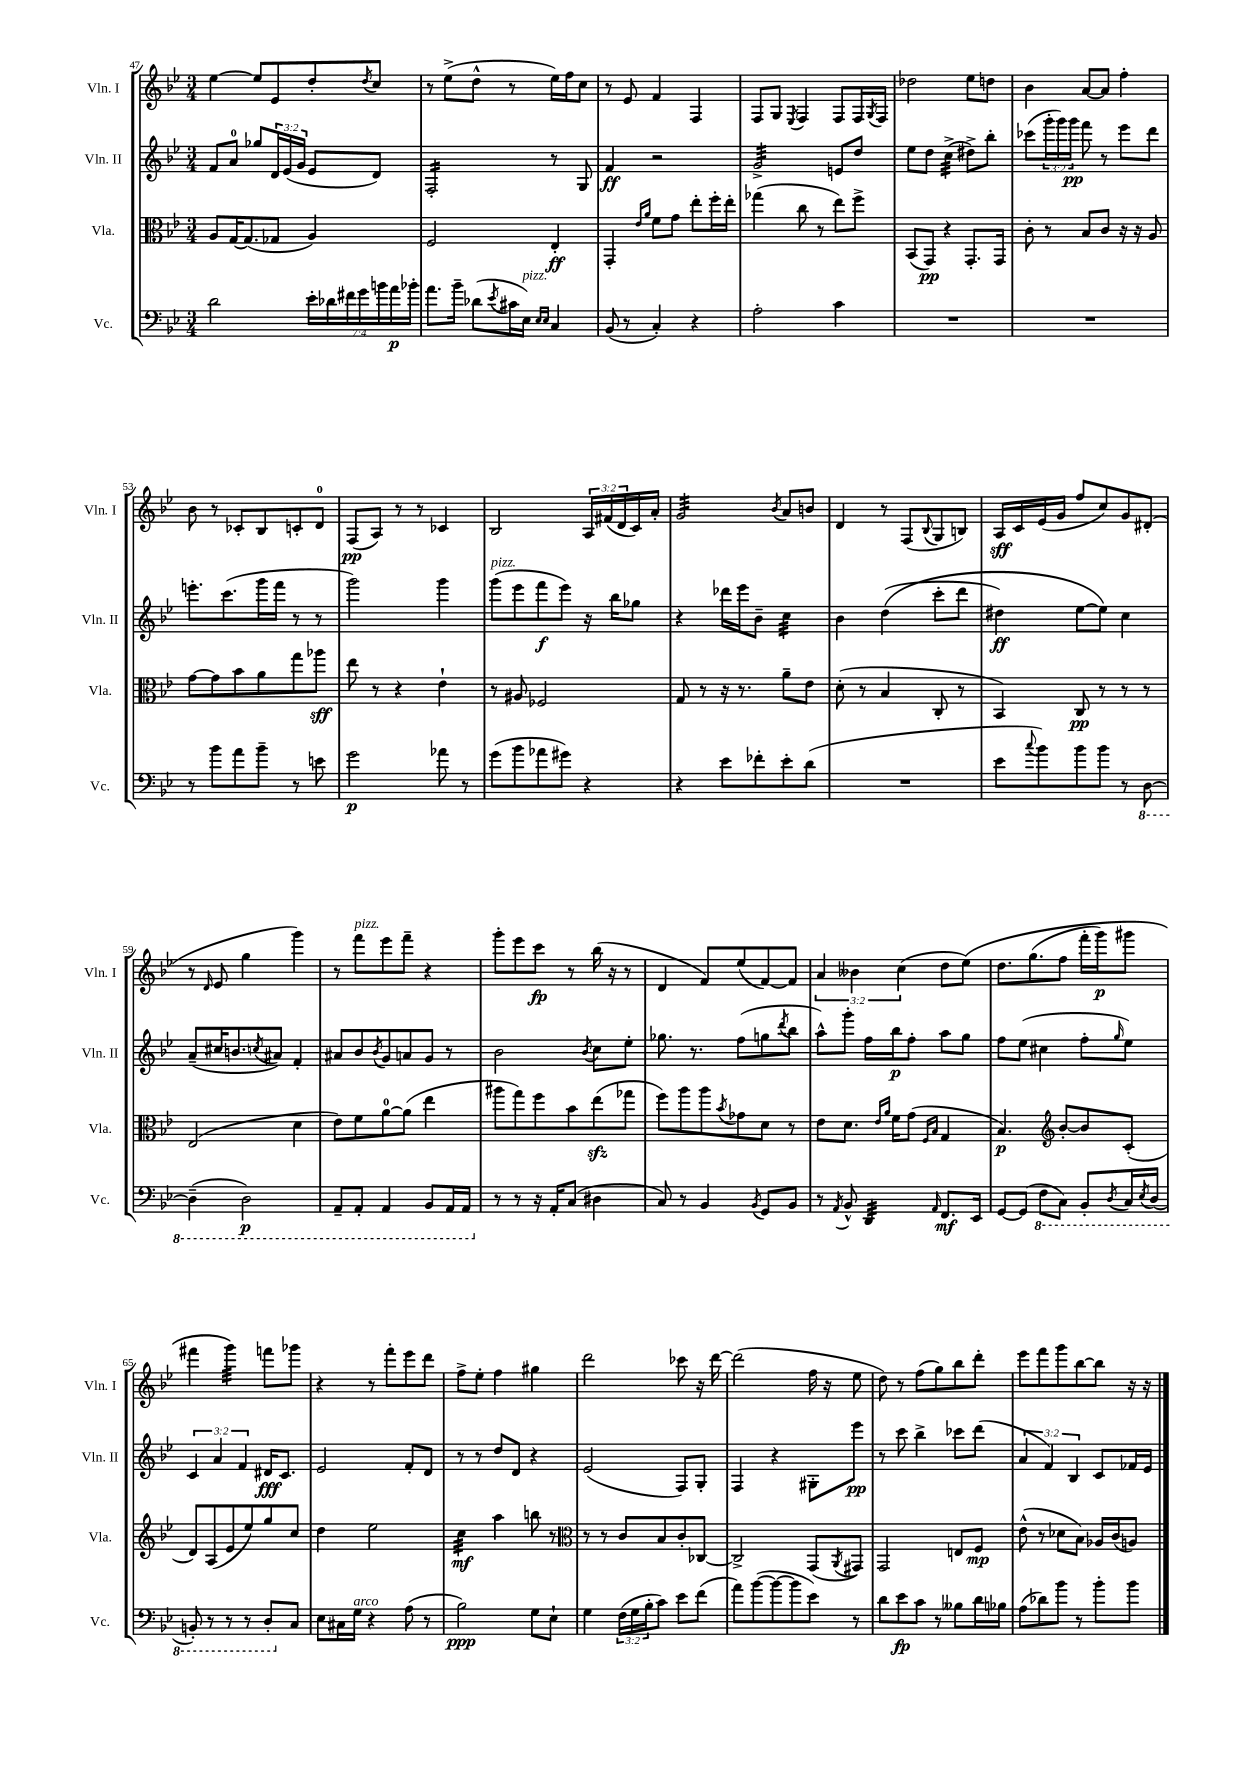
<<
\new StaffGroup <<
\new Staff = "s0" \with { instrumentName = "Vln. I" shortInstrumentName = "Vln. I" } {
    \clef treble \key bes \major \numericTimeSignature \time 3/4 \override Staff.TupletNumber.text = #tuplet-number::calc-fraction-text
    ees''4~ ees''8 ees'8 d''8-. \acciaccatura { d''8 } c''8 |
    r8 ees''8->( d''8-^ r8 ees''16) f''16 c''8 |
    r8 ees'8 f'4 f4 |
    f8 g8 \acciaccatura { ees8 } f4 f8 f16 \acciaccatura { g8 } f16 |
    des''2 ees''8 d''8 |
    bes'4 a'8~ a'8 f''4-. |
    bes'8 r8 ces'8-. bes8 c'8-. d'8-0 |
    f8\pp( a8) r8 r8 ces'4 |
    bes2 \tuplet 3/2 { a16 fis'16( d'16 } c'16) a'16-. |
    g'2:32 \acciaccatura { bes'8 } a'8 b'8 |
    d'4 r8 f8( \appoggiatura { bes8 } g8 b8) |
    a16\sff c'16 ees'16( g'16 f''8 c''8) g'8 dis'8-.( |
    r8 \grace { d'16 } ees'8 g''4 g'''4) |
    r8 f'''8^\markup { \italic "pizz." } ees'''8 f'''8-- r4 |
    g'''8-. ees'''8 c'''8\fp r8 bes''16( r16 r8 |
    d'4 f'8) ees''8( f'8~) f'8 |
    \tuplet 3/2 { a'4 beses'4 c''4( } d''8 ees''8)\( |
    d''8. g''8.( f''8 f'''16-. g'''16\p) gis'''8 |
    fis'''4 g'''4:32\) f'''8 ges'''8 |
    r4 r8 f'''8-. ees'''8 d'''8 |
    f''8-> ees''8-. f''4 gis''4 |
    d'''2 ces'''8 r16 d'''16~ |
    d'''2( f''16 r16 ees''8 |
    d''8) r8 f''8( g''8) bes''8 d'''8-. |
    ees'''8 f'''8 g'''8 bes''8~ bes''8 r16 r16 \bar "|." |
}
\new Staff = "s1" \with { instrumentName = "Vln. II" shortInstrumentName = "Vln. II" } {
    \clef treble \key bes \major \numericTimeSignature \time 3/4 \override Staff.TupletNumber.text = #tuplet-number::calc-fraction-text
    f'8 a'8-0 ges''8 \tuplet 3/2 { d'16 ees'16( g'16 } ees'8 d'8) |
    f2:16-. r8 g8 |
    f'4\ff r2 |
    g'2:32-> e'8 d''8 |
    ees''8 d''8 c''4:32->( dis''8->) bes''8-. |
    ces'''8( \tuplet 3/2 { g'''16-. g'''16) g'''16\pp } f'''8 r8 ees'''8 d'''8 |
    e'''8.-. c'''8.( g'''16 f'''16 r8 r8 |
    g'''2) g'''4 |
    g'''8^\markup { \italic "pizz." }( ees'''8 f'''8\f ees'''8) r16 bes''16 ges''8 |
    r4 des'''16 ees'''16 bes'8-- c''4:32 |
    bes'4 d''4(\( c'''8-. d'''8 |
    dis''4\ff) ees''8~ ees''8\) c''4 |
    a'8--( cis''16 b'8. \acciaccatura { c''8 } ais'8) f'4-. |
    ais'8 bes'8 \acciaccatura { bes'8 } g'8 a'8 g'8 r8 |
    bes'2 \acciaccatura { bes'8 } c''8 ees''8-. |
    ges''8. r8. f''8( g''8 \acciaccatura { d'''8 } bes''8 |
    a''8-^) g'''8-. f''16 bes''16\p f''8-. a''8 g''8 |
    f''8 ees''8( cis''4 f''8-. \grace { g''16 } ees''8) |
    \tuplet 3/2 { c'4 a'4 f'4 } dis'16\fff c'8. |
    ees'2 f'8-. d'8 |
    r8 r8 d''8 d'8 r4 |
    ees'2( f8) g8-. |
    f4 r4 gis8-. ees'''8\pp |
    r8 c'''8 bes''4-> ces'''8 d'''8( |
    \tuplet 3/2 { a'4 f'4) bes4 } c'8 fes'16 ees'16 \bar "|." |
}
\new Staff = "s2" \with { instrumentName = "Vla." shortInstrumentName = "Vla." } {
    \clef alto \key bes \major \numericTimeSignature \time 3/4
    a8 g16~ g8.( ges8 a4) |
    f2 ees4-.\ff |
    g,4-. \grace { ees'16 a'16 } f'8 g'8 ees''8-. f''16-. ees''16-. |
    ges''4( c''8 r8 ees''8) f''8-> |
    bes,8( g,8\pp) r4 g,8.-. g,16 |
    c'8-. r8 bes8 c'8 r16 r16 a8 |
    g'8~ g'8 bes'8 a'8 g''8 aes''8\sff |
    ees''8 r8 r4 ees'4-! |
    r8 ais8 fes2 |
    g8 r8 r16 r8. a'8-- ees'8 |
    d'8-.( r8 bes4 c8-. r8 |
    bes,4) c8\pp r8 r8 r8 |
    ees2( d'4 |
    ees'8) f'8 a'8-0~ a'8( ees''4 |
    ais''8 g''8) f''8 bes'8 ees''8\sfz( ges''8 |
    f''8) a''8 a''8 \acciaccatura { bes'8 } ges'8 d'8 r8 |
    ees'8 d'8. \grace { ees'16 a'16 } f'16 g'8( \grace { f16 bes16 } g4 |
    bes4.\p) \clef treble bes'8~-. bes'8 c'8-.( |
    d'8) a8( ees'8 ees''8) g''8 c''8 |
    d''4 ees''2 |
    c''4:32\mf a''4 b''8 r8 |
    \clef alto r8 r8 c'8 bes8 c'8-. ces8~ |
    ces2-> g,8( \acciaccatura { a,8 } gis,8) |
    g,2 e8 f8\mp |
    ees'8-^( r8 des'8 bes8) aes16 c'16( a8) \bar "|." |
}
\new Staff = "s3" \with { instrumentName = "Vc." shortInstrumentName = "Vc." } {
    \clef bass \key bes \major \numericTimeSignature \time 3/4 \override Staff.TupletNumber.text = #tuplet-number::calc-fraction-text
    d'2 \tuplet 7/4 { ees'16-. des'16 fis'16 g'16 b'16 a'16\p bes'16-. } |
    a'8. bes'16-- des'8( \acciaccatura { ees'8 } cis'16 ees16^\markup { \italic "pizz." }) \grace { ees16 ees16 } c4 |
    bes,8( r8 c4-.) r4 |
    a2-. c'4 |
    R2. |
    R2. |
    r8 bes'8 a'8 bes'8-- r8 e'8 |
    g'2\p aes'8 r8 |
    g'8( bes'8 aes'8 gis'8) r4 |
    r4 ees'8 fes'8-. ees'8-. d'8( |
    R2. |
    ees'8 \appoggiatura { c''8 } bes'8) bes'8 bes'8 r8 \ottava #-1 d,8~ |
    d,4--( d,2\p) |
    a,,8-- a,,8-. a,,4 bes,,8 a,,16 a,,16 \ottava #0 |
    r8 r8 r16 a,16-. c8( dis4 |
    c8) r8 bes,4 \acciaccatura { bes,8 } g,8 bes,8 |
    r8 \acciaccatura { a,8 } bes,8-^ d,4:32 \grace { a,16 } f,8.\mf ees,16 |
    g,8~ g,8( \ottava #-1 f,8 c,8) bes,,8-. \acciaccatura { d,8 } c,16 \acciaccatura { ees,8 } d,16( |
    b,,8-.) r8 r8 r8 d,8-. \ottava #0 c8 |
    ees8 cis16 g16^\markup { \italic "arco" } r4 a8( r8 |
    bes2\ppp) g8 ees8-! |
    g4 \tuplet 3/2 { f16( g16 bes16-. } c'8) ees'8 f'8( |
    a'8) bes'8~( bes'8~ bes'8 ees'8) r8 |
    d'8 ees'8\fp c'8 r8 beses8 d'16 bes16 |
    a8( des'8) bes'8 r8 bes'8-. bes'8 \bar "|." |
}
>>
>>
\layout { \context { \Score currentBarNumber = #47 } }
